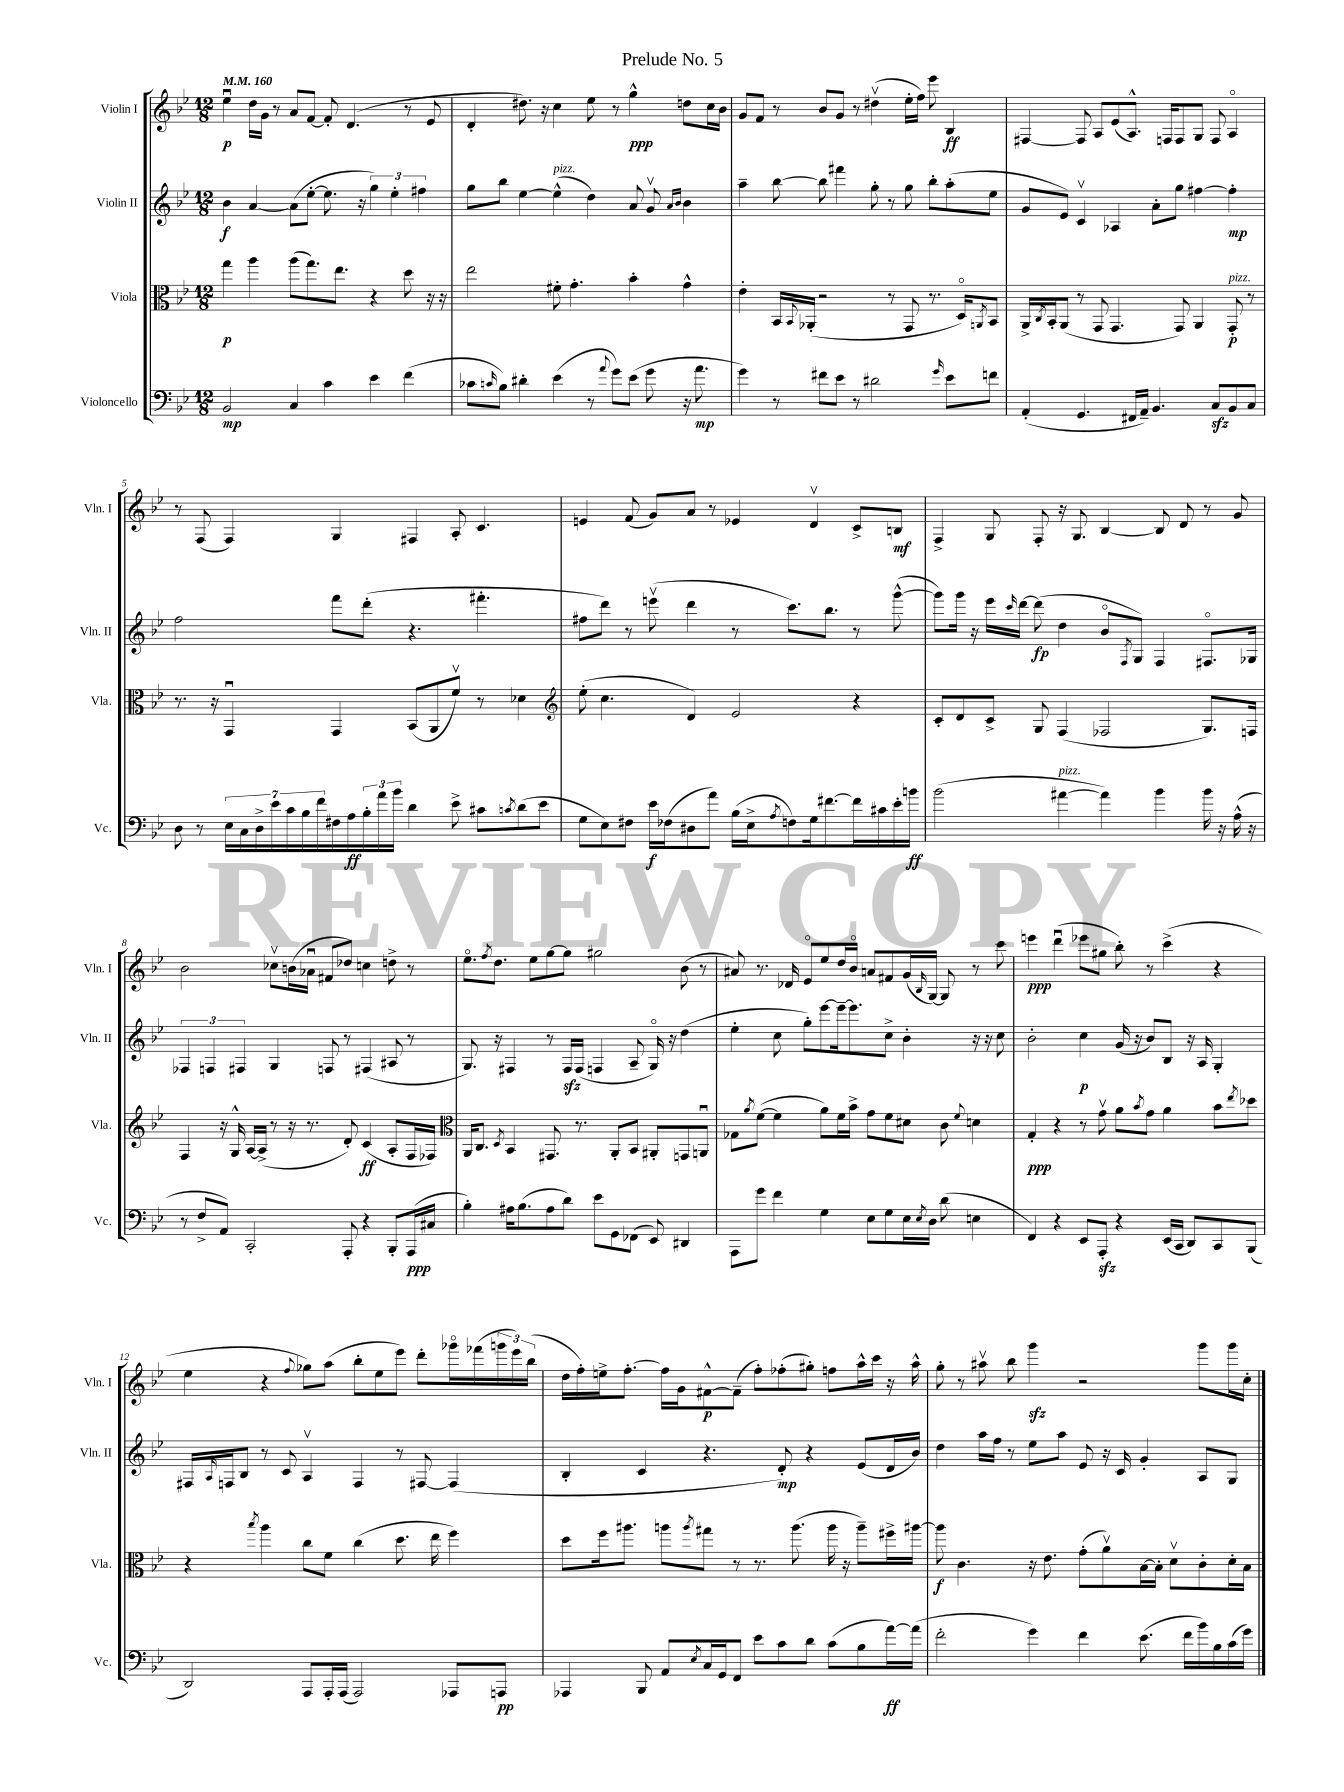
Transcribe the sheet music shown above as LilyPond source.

\header { title = "Prelude No. 5" }
<<
\new StaffGroup <<
\new Staff = "s0" \with { instrumentName = "Violin I" shortInstrumentName = "Vln. I" } {
    \clef treble \key bes \major \numericTimeSignature \time 12/8 \tempo 4 = 160
    ees''4\downbow\p d''16 g'16 r8 a'8 f'8~ f'8-. d'4.( r8 ees'8 |
    d'4-. dis''8.) r16 c''4 ees''8 r8 g''4-^\ppp d''8 c''16 bes'16 |
    g'8 f'8 r8 bes'8 g'8 r8 dis''4\upbow( ees''16-. f''16) ees'''8 bes4\ff |
    fis4~ fis8 a8 ees'8( a8.-^) f16 f8 g8 f8 a4\flageolet |
    r8 f8( f4) g4 fis4 a8-. c'4. |
    e'4 f'8( g'8) a'8 r8 ees'4 d'4\upbow c'8-> b8\mf |
    f4-> g8 f8-. r16 g8. bes4~ bes8 d'8 r8 g'8 |
    bes'2 ces''8\upbow b'16( aes'16\downbow fis'8 des''8) c''4 d''8-> r8 |
    ees''8.\flageolet \acciaccatura { f''8 } d''8. ees''8 g''8~ g''8 gis''2 bes'8( r8 |
    ais'8) r8. des'16 ees'8\flageolet ees''8 d''16 bes'16\flageolet a'8 fis'8 g'16( \grace { bes16 } g16~) g8 r8 c'''8 |
    e'''4\ppp d'''4\downbow( ees'''8 gis''8 bes''8-.) r8 c'''4->( r4 |
    ees''4 r4 \appoggiatura { f''8 } ges''8) a''8( bes''8-. ees''8 ees'''8) d'''8-. ges'''16\flageolet fes'''16( \tuplet 3/2 { g'''16 ees'''16) bes''16( } |
    d''16 f''16-.) e''16-> f''8.~-. f''16 g'16 fis'8~-^\p fis'8--( f''8-.) fes''8-.( gis''8-.) f''8 a''16-^ c'''16 r16 a''16-^ |
    g''8-. r8 ais''8\upbow bes''8 g'''4\sfz r2 g'''8 g'''16 c''16-. \bar "|." |
}
\new Staff = "s1" \with { instrumentName = "Violin II" shortInstrumentName = "Vln. II" } {
    \clef treble \key bes \major \numericTimeSignature \time 12/8
    bes'4\f a'4~ a'8( ees''8~-. ees''8. r16 \tuplet 3/2 { g''4) ees''4-. fis''4 } |
    g''8 bes''8 ees''4~ ees''4-^^\markup { \italic "pizz." }( d''4) a'8 g'8\upbow \grace { a'16 bes'16 } bes'4 |
    a''4-- bes''8~ bes''8 fis'''4 g''8-. r8 g''8 bes''8-. a''8-.( ees''8 |
    g'8 ees'8) c'4\upbow aes4 a'8-. g''8 fis''4~ fis''4-.\mp |
    f''2 f'''8 d'''8-.( r4. fis'''4.-. |
    fis''8 d'''8) r8 e'''8\upbow( d'''4 r8 c'''8.) bes''8. r8 g'''8~-^( |
    g'''8) g'''16 r16 ees'''16 \grace { c'''16 } d'''16~ d'''8\fp( d''4 bes'8\flageolet \acciaccatura { f8 } g8) f4 fis8.\flageolet ges16 |
    \tuplet 3/2 { fes4 f4 fis4 } g4 f8 r8 fis4( ais8 r8 |
    g8.) r16 fis4 r8 fis16\sfz fis16( f4 a8-- g16\flageolet) r16 d''4( |
    ees''4-. c''8 g''8-.) ees'''8~ ees'''16~-- ees'''8. c''8-> bes'4-. r16 r16 c''8 |
    bes'2-. c''4\p g'16( r16 bes'8) bes8 r16 a16 g4-. |
    fis16 \grace { a16 } f16 bes8 r8 c'8 a4\upbow f4 r8 fis8~ fis4( |
    bes4-. c'4 r4. d'8-.\mp) r4 ees'8( d'16 bes'16) |
    d''4 a''16 f''16 r8 ees''8 a''8 ees'8 r16 c'16 g'4-. a8 g8 \bar "|." |
}
\new Staff = "s2" \with { instrumentName = "Viola" shortInstrumentName = "Vla." } {
    \clef alto \key bes \major \numericTimeSignature \time 12/8
    g''4\p a''4 a''8( g''8.) ees''8. r4 d''8 r16 r16 |
    ees''2 fis'8-. g'4.-. bes'4-. g'4-^ |
    ees'4-. bes,16 \appoggiatura { bes,8 } aes,16-.( r2 r8 g,8 r8. d16\flageolet) \acciaccatura { a,8 } bes,8 |
    a,16-> \acciaccatura { c8 } bes,16-. a,8( r8 g,8 g,4. g,8) a,4 g,8-.\p^\markup { \italic "pizz." } r8 |
    r8. r16 g,4\downbow g,4 bes,8( a,8 f'8\upbow) r8 des'4 |
    \clef treble ees''8-.( c''4. d'4) ees'2 r4 |
    c'8-. d'8 c'8-> g8 f4( fes2 g8.) f16 |
    f4 r16 g16-^ a16~ a16->( r8 r16 r8. d'8-.) c'4\ff( a8-. f16 fes16) |
    \clef alto a,16 c8. \acciaccatura { d8 } bes,4 gis,8. r8. a,8-. bes,8 ais,8-. g,8 a,8\downbow |
    ges8 \acciaccatura { a'8 } f'8~( f'4 a'8) f'16 bes'16-> g'8 f'8 dis'8 c'8 \appoggiatura { f'8 } d'4 |
    g4-.\ppp r4 r8 g'8\upbow a'8 \acciaccatura { bes'8 } g'8 a'4 bes'8 \acciaccatura { ees''8 } des''8 |
    r4 \acciaccatura { bes''8 } a''4 c''8 f'8 c''4( d''8. ees''16 f''4) |
    d''8 f''16 ais''8. a''8 \acciaccatura { a''8 } gis''8 r8 r8. a''8.( a''16 r16 a''8--) fis''16-> ais''16~ |
    ais''8\f c'4. r16 ees'8. g'8-.( a'8\upbow) bes16~ bes16-. d'8\upbow c'8-. d'16-. bes16 \bar "|." |
}
\new Staff = "s3" \with { instrumentName = "Violoncello" shortInstrumentName = "Vc." } {
    \clef bass \key bes \major \numericTimeSignature \time 12/8
    bes,2\mp c4 c'4 ees'4 f'4( |
    ces'8 \grace { c'16 } bes8) dis'4-. ees'4( r8 \appoggiatura { a'8 } g'8) ees'8( g'8 r16 a'8.\mp |
    g'4) r8 fis'8 ees'8 r8 dis'2 \grace { g'16 } ees'8 f'8 |
    a,4-.( g,4. fis,16 a,16--) bes,4. c8\sfz bes,8 c8 |
    d8 r8 \tuplet 7/4 { ees16 c16 d16-> ees'16 c'16 bes16 f'16 } fis16 a16\ff \tuplet 3/2 { bes16-. a'16 bes'16 } d'4 ees'8-> cis'8 \acciaccatura { c'8 } d'8( ees'8 |
    g8 ees8) fis8 ees'16\f fes16( dis8 a'8) bes16( ees16-> \acciaccatura { a8 } f8) g16 fis'8.~ fis'16 cis'16 ees'16-. b'16\ff |
    bes'2( ais'4~^\markup { \italic "pizz." } ais'4) bes'4 bes'16 r16 a16-^( r16 |
    r8 f8-> a,8) c,2-. a,,8-. r4 bes,,8-. a,,16\ppp( cis16 |
    bes4-.) ais16 bes8.( ais8 d'8) ees'8 g,8 fes,8( ees,8) dis,4 |
    a,,8 g'8 f'4 g4 ees8 g8 ees16 \acciaccatura { ees8 } d16 d'8( e4 |
    f,4) r4 ees,8 a,,8-.\sfz r4 ees,16( c,16 d,8) c,8 bes,,8( |
    d,2) a,,8 a,,16-. a,,16( a,,2) aes,,8 a,,8\pp |
    aes,,4 bes,,8 a,8 \acciaccatura { ees8 } c16 g,16 f,8 ees'8 c'8 d'8 c'8( bes8 a'16~\ff) a'16( |
    f'2-. g'4) f'4 ees'8.( f'16 bes'16) bes16 c'16( g'16) \bar "|." |
}
>>
>>
